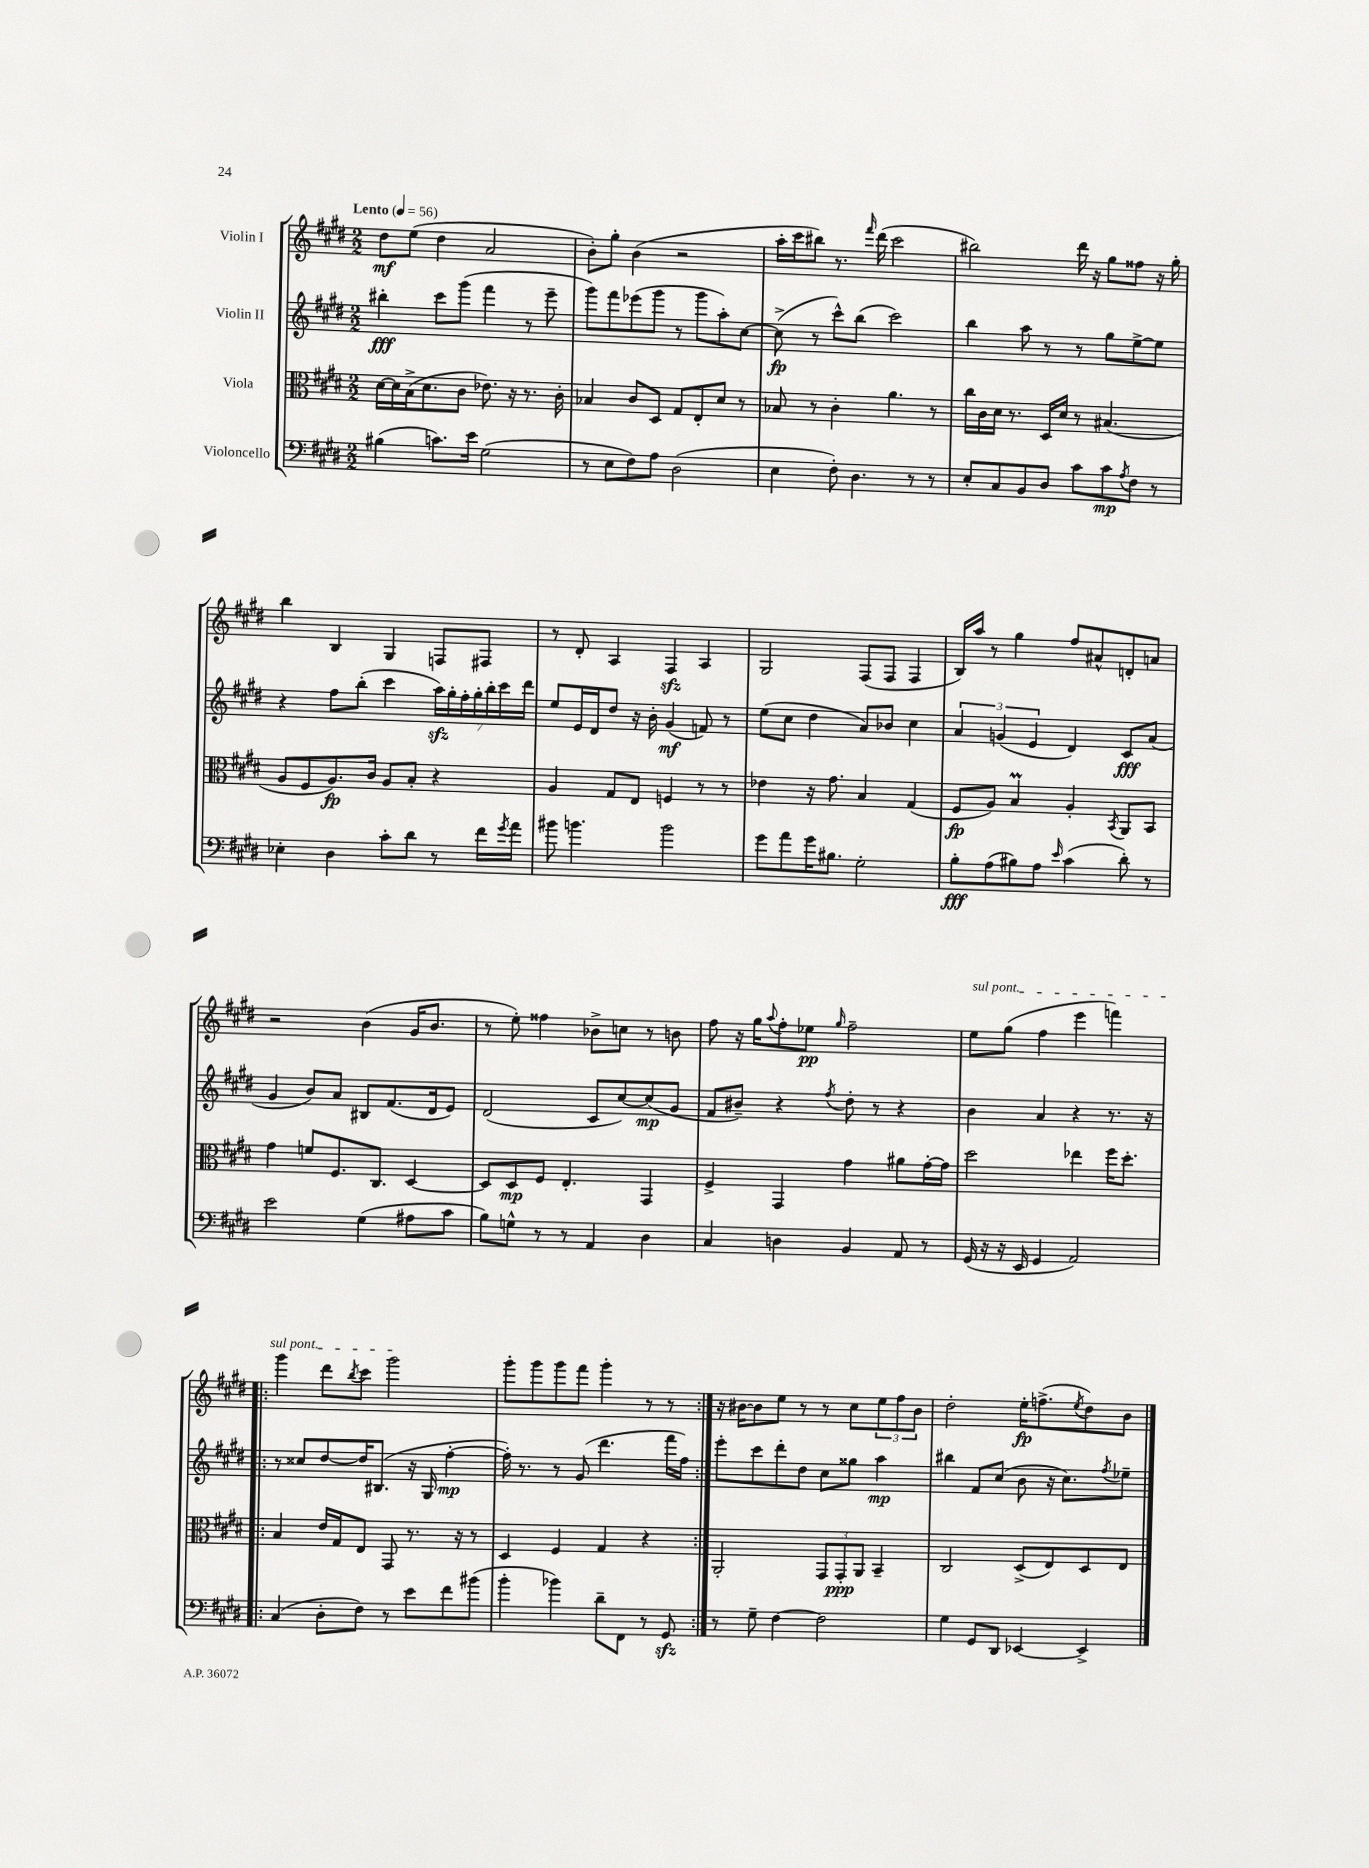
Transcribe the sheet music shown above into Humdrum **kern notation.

**kern	**dynam	**kern	**dynam	**kern	**dynam	**kern	**dynam
*part4	*part4	*part3	*part3	*part2	*part2	*part1	*part1
*staff4	*staff4	*staff3	*staff3	*staff2	*staff2	*staff1	*staff1
*I"Violoncello	*	*I"Viola	*	*I"Violin II	*	*I"Violin I	*
*clefF4	*	*clefC3	*	*clefG2	*	*clefG2	*
*k[f#c#g#d#]	*	*k[f#c#g#d#]	*	*k[f#c#g#d#]	*	*k[f#c#g#d#]	*
*M2/2	*	*M2/2	*	*M2/2	*	*M2/2	*
*MM56	*	*MM56	*	*MM56	*	*MM56	*
=1	=1	=1	=1	=1	=1	=1	=1
!	!	!	!	!	!	!LO:TX:a:B:t=Lento	!
(4B#X\	.	[16d#\LL	.	4bb#X'\	fff	8dd#\L	mf
.	.	16d#\]	.	.	.	.	.
.	.	(16B^\J	.	.	.	(8ee\J	.
.	.	8.d#\	.	.	.	.	.
8.cn\L)	.	.	.	8ccc#\L	.	4dd#\	.
.	.	8c#\J	.	(8ggg#\J	.	.	.
16e\Jk	.	.	.	.	.	.	.
(2G#\	.	8.e-X\)	.	4fff#\	.	2a/	.
.	.	16r	.	.	.	.	.
.	.	8.r	.	8r	.	.	.
.	.	.	.	8eee~\	.	.	.
.	.	16c#'\	.	.	.	.	.
=2	=2	=2	=2	=2	=2	=2	=2
8r	.	4B-X/	.	8ggg#\L)	.	8b'\L)	.
8E\L	.	.	.	8fff#\	.	8gg#'\J	.
8F#\)	.	8c#/L	.	(8eee-X\	.	(4b\	.
8A\J	.	8D#/J	.	8ggg#\J	.	.	.
(2D#\	.	8G#/L	.	8r	.	2r	.
.	.	8E'/	.	8ggg#\L	.	.	.
.	.	8d#/J	.	8aa'\)	.	.	.
.	.	8r	.	[8cc#\J	.	.	.
=3	=3	=3	=3	=3	=3	=3	=3
4E\	.	8B-X/	.	(8cc#^\]	fp	16aa'\LL	.
.	.	.	.	.	.	16ccc#\J	.
.	.	8r	.	8r	.	8bb#X\J)	.
8F#'\)	.	4c#'\	.	8ccc#^^\L)	.	8.r	.
4.D#\	.	.	.	(8bb\J	.	.	.
.	.	.	.	.	.	16qqfff#/	.
.	.	.	.	.	.	(16ddd#\	.
.	.	4.a\	.	2ccc#\)	.	2ccc#\	.
8r	.	.	.	.	.	.	.
8r	.	8r	.	.	.	.	.
=4	=4	=4	=4	=4	=4	=4	=4
8E'/L	.	16cc#\LL	.	4bb\	.	2bb#X\)	.
.	.	16c#\	.	.	.	.	.
8C#/	.	16d#\JJ	.	.	.	.	.
.	.	8.r	.	.	.	.	.
8BB/	.	.	.	8aa\	.	.	.
8D#/J	.	16D#/LL	.	8r	.	.	.
.	.	16d#/JJ	.	.	.	.	.
8c#\L	.	8r	.	8r	.	16ddd#\	.
.	.	.	.	.	.	16r	.
8c#\	mp	(4.B#X/	.	8gg#\L	.	8gg#\L	.
8qA/	.	.	.	.	.	.	.
8F#\J	.	.	.	[8ee^\	.	8ff##X\J	.
8r	.	.	.	8ee\J]	.	16r	.
.	.	.	.	.	.	16gg#'\	.
!!LO:LB:g=z
=5	=5	=5	=5	=5	=5	=5	=5
4E-X'\	.	8A/L	.	4r	.	4bb\	.
.	.	8F#/	.	.	.	.	.
4D#\	.	8.A/)	fp	8ff#\L	.	4B/	.
.	.	.	.	(8bb'\J	.	.	.
.	.	16c#/Jk	.	.	.	.	.
8c#'\L	.	8A/L	.	4ccc#\	.	4G#/	.
8d#\J	.	8B'/J	.	.	.	.	.
8r	.	4r	.	28aazz\LL)	.	8Fn/L	.
.	.	.	.	28gg#'\	.	.	.
.	.	.	.	28ff#'\	.	.	.
.	.	.	.	28gg#'\	.	.	.
16f#\LL	.	.	.	.	.	8F#X/J	.
.	.	.	.	28bb'\	.	.	.
.	.	.	.	28ccc#\	.	.	.
8qg#/	.	.	.	.	.	.	.
16a\JJ	.	.	.	.	.	.	.
.	.	.	.	28ddd#\JJ	.	.	.
=6	=6	=6	=6	=6	=6	=6	=6
8b#X\	.	4A/	.	8ee/L	.	8r	.
4.bn\	.	.	.	16e/L	.	8d#'/	.
.	.	.	.	16d#/J	.	.	.
.	.	8G#/L	.	8dd#/J	.	4A/	.
.	.	8E/J	.	16r	.	.	.
.	.	.	.	16b'\	.	.	.
2b\	.	4Fn/	.	(4g#/	mf	4F#zz/	.
.	.	8r	.	8fn/)	.	4A/	.
.	.	8r	.	8r	.	.	.
=7	=7	=7	=7	=7	=7	=7	=7
8g#\L	.	4e-X\	.	(8ee\L	.	2G#/	.
8a\	.	.	.	8cc#\J	.	.	.
16g#\K	.	16r	.	4dd#\	.	.	.
8.B#X\J	.	8.g#\	.	.	.	.	.
2G#'\	.	4B/	.	8a/L)	.	(8F#/L	.
.	.	.	.	8b-X/J	.	8F#/J	.
.	.	(4G#/	.	4cc#\	.	4F#/	.
=8	=8	=8	=8	=8	=8	=8	=8
8B'\L	fff	8F#/L	fp	6a/	.	16B/LL)	.
.	.	.	.	.	.	16aa/JJ	.
(8A\	.	8A/J)	.	.	.	8r	.
.	.	.	.	(6gn/	.	.	.
8B#X\)	.	4BM/	.	.	.	4gg#\	.
.	.	.	.	6e/	.	.	.
8A\J	.	.	.	.	.	.	.
16qqe/	.	.	.	.	.	.	.
(4c#\	.	4A'/	.	4d#/)	.	8ff#/L	.
.	.	.	.	.	.	8a#X^^/	.
.	.	8qBB/	.	.	.	.	.
8d#'\)	.	8AA/L	.	8c#/L	fff	8dn'/	.
8r	.	8BB/J	.	(8a/J	.	8an/J	.
!!LO:LB:g=z
=9	=9	=9	=9	=9	=9	=9	=9
2e\	.	4g#\	.	4g#/	.	2r	.
.	.	8fn/L	.	8b/L)	.	.	.
.	.	8.F#/	.	8a/J	.	.	.
(4G#\	.	.	.	8B#X/L	.	(4b\	.
.	.	8.C#/J	.	.	.	.	.
.	.	.	.	(8.f#/	.	.	.
8A#X\L	.	[4D#/	.	.	.	16g#/KL	.
.	.	.	.	16d#/k	.	8.b/J	.
8c#\J	.	.	.	8e/J)	.	.	.
=10	=10	=10	=10	=10	=10	=10	=10
8B\L)	.	8D#/L]	.	(2d#/	.	8r	.
8Gn^^\J	.	8D#/	mp	.	.	8ee'\)	.
8r	.	8F#/J	.	.	.	4ff##X\	.
8r	.	4.E'/	.	.	.	.	.
4AA/	.	.	.	8c#/L	.	8b-X^\L	.
.	.	.	.	[8cc#/)	.	8ccn\J	.
4D#\	.	4GG#/	.	(8cc#/]	mp	8r	.
.	.	.	.	8g#/J	.	8bn\	.
=11	=11	=11	=11	=11	=11	=11	=11
4C#/	.	4F#^/	.	8f#/L	.	8ff#\	.
.	.	.	.	8b#X~/J)	.	16r	.
.	.	.	.	.	.	16gg#\KL	.
.	.	.	.	.	.	8qqaa/	.
4Dn\	.	4GG#/	.	4r	.	8ff#'\	.
.	.	.	.	.	.	8ee-X\J	pp
.	.	.	.	8qff#/	.	16qqgg#/	.
4BB/	.	4g#\	.	8dd#'\	.	2ff#~\	.
.	.	.	.	8r	.	.	.
8AA/	.	8a#X\L	.	4r	.	.	.
8r	.	[16g#'\L	.	.	.	.	.
.	.	16g#\JJ]	.	.	.	.	.
=12	=12	=12	=12	=12	=12	=12	=12
!	!	!	!	!	!	!LO:TX:a:i:t=sul pont.	!
(16GG#/	.	2dd#\	.	4b\	.	8ee\L	.
16r	.	.	.	.	.	.	.
16r	.	.	.	.	.	(8gg#\J	.
16EE/	.	.	.	.	.	.	.
4GG#/	.	.	.	4a/	.	4ff#\	.
2AA/)	.	4ee-X\	.	4r	.	4eee\	.
.	.	16ff#\KL	.	8.r	.	4fffn\)	.
.	.	8.dd#'\J	.	.	.	.	.
.	.	.	.	16r	.	.	.
!!LO:LB:g=z
=13!|:	=13!|:	=13!|:	=13!|:	=13!|:	=13!|:	=13!|:	=13!|:
(4C#/	.	4B/	.	8r	.	4ggg#\	.
.	.	.	.	8cc##X/L	.	.	.
8D#'\L	.	16e/LL	.	[8dd#/	.	8ddd#\L	.
.	.	16G#/J	.	.	.	.	.
.	.	.	.	.	.	8qbb/	.
8F#\J)	.	8E/J	.	16dd#/K]	.	8ccc#\J	.
.	.	.	.	(8.B#X/J	.	.	.
8r	.	8GG#/	.	.	.	2ggg#\	.
8e\L	.	8.r	.	16r	.	.	.
.	.	.	.	16G#/	.	.	.
8f#\	.	.	.	[4ff#'\	mp	.	.
.	.	16r	.	.	.	.	.
(8b#X\J	.	8r	.	.	.	.	.
=14	=14	=14	=14	=14	=14	=14	=14
4b'\	.	4D#/	.	16ff#'\])	.	8ggg#'\L	.
.	.	.	.	8.r	.	.	.
.	.	.	.	.	.	8ggg#\	.
4b-X\)	.	4F#/	.	8r	.	8ggg#\	.
.	.	.	.	(8g#/	.	8fff#\J	.
8d#~\L	.	4G#/	.	4.ddd#\	.	4ggg#'\	.
8FF#\J	.	.	.	.	.	.	.
8r	.	4r	.	.	.	8r	.
8GG#zz/	.	.	.	16fff#\LL	.	8r	.
.	.	.	.	16ff#\JJ)	.	.	.
=15:|!	=15:|!	=15:|!	=15:|!	=15:|!	=15:|!	=15:|!	=15:|!
8r	.	2AA'/	.	8eee'\L	.	16r	.
.	.	.	.	.	.	[16b#X\KL	.
8G#~\	.	.	.	8ccc#\	.	8b#\]	.
[4F#\	.	.	.	8ddd#'\	.	8ee\J	.
.	.	.	.	8dd#\J	.	8r	.
2F#\]	.	12GG#/L	.	8cc#\L	.	8r	.
.	.	12GG#'/	ppp	.	.	.	.
.	.	.	.	8gg##X\J	.	8cc#\L	.
.	.	12AA/J	.	.	.	.	.
.	.	4BB~/	.	4aa\	mp	12ee\	.
.	.	.	.	.	.	12ff#\	.
.	.	.	.	.	.	12b#\J	.
=16	=16	=16	=16	=16	=16	=16	=16
4G#\	.	2C#/	.	4bb#X\	.	2dd#'\	.
8GG#/L	.	.	.	8f#/L	.	.	.
8DD#/J	.	.	.	(8cc#/J	.	.	.
[4EE-X/	.	(8D#^/L	.	8b\	.	16ee'\KL	fp
.	.	.	.	.	.	(8.ffn^\	.
.	.	8E/)	.	16r	.	.	.
.	.	.	.	8.cc#\L)	.	.	.
.	.	.	.	.	.	8qee/	.
4EE-^/]	.	8D#/	.	.	.	8dd#\)	.
.	.	.	.	8qff#/	.	.	.
.	.	8E/J	.	8ee-X~\J	.	8b\J	.
==	==	==	==	==	==	==	==
*-	*-	*-	*-	*-	*-	*-	*-
